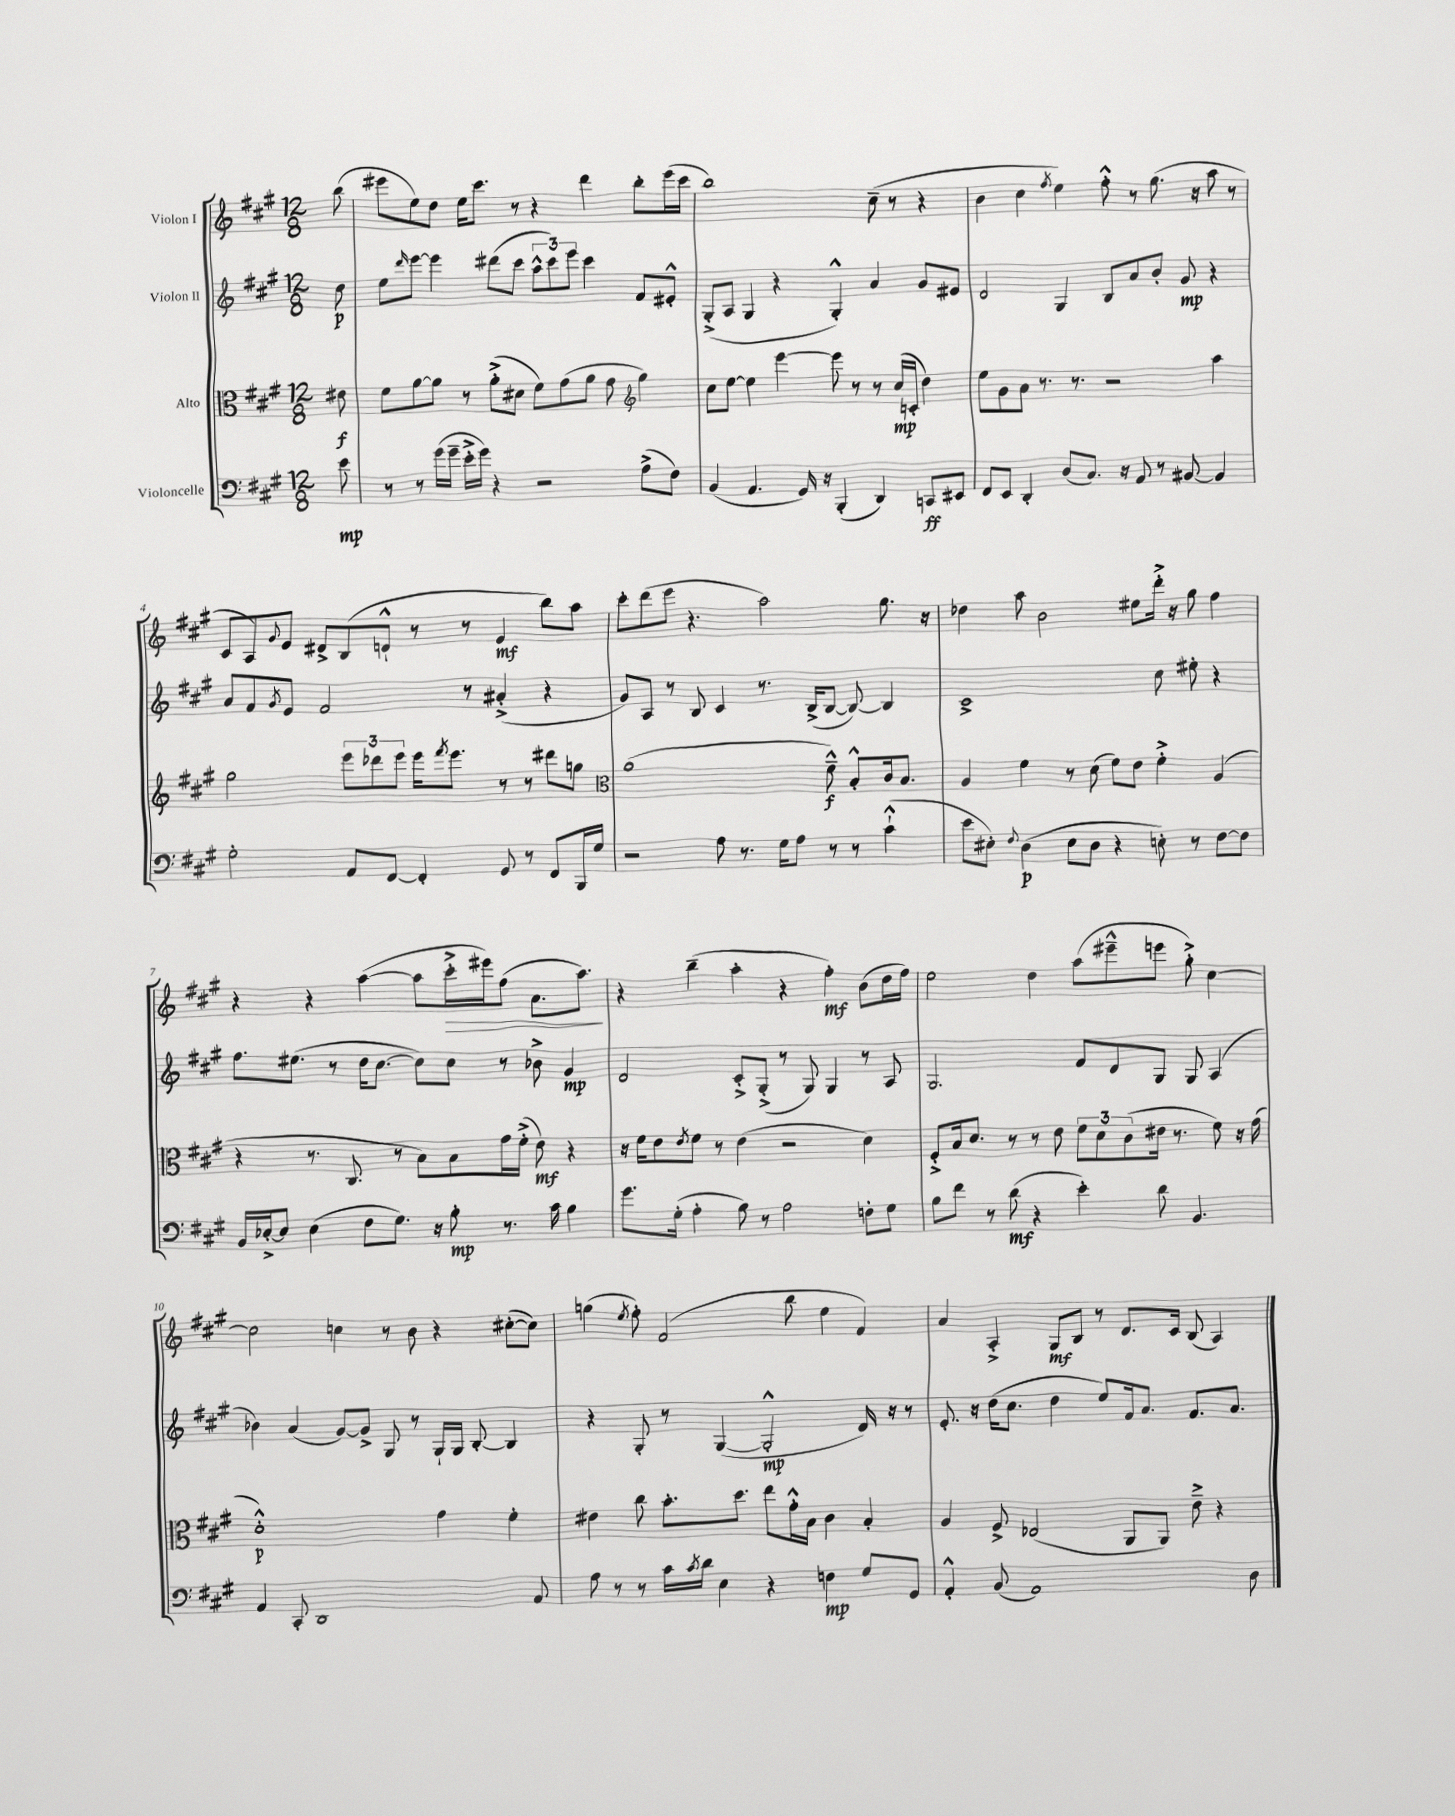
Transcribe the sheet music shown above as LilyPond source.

<<
\new StaffGroup <<
\new Staff = "s0" \with { instrumentName = "Violon I" } {
    \clef treble \key a \major \numericTimeSignature \time 12/8 \partial 8
    b''8( |
    eis'''8 e''8) d''8 e''16 cis'''8. r8 r4 d'''4 b''8-. eis'''16( cis'''16 |
    b''1) cis''8--( r8 r4 |
    b'4 cis''4 \acciaccatura { fis''8 } e''4) fis''8-.-^ r8 gis''8.( r16 a''8 r8 |
    cis'8 a8) \appoggiatura { gis'8 } e'8 dis'8-> b8( d'8-!-^ r8 r8 e'4\mf b''8) a''8 |
    cis'''8-. d'''8( e'''8 r4. a''2) gis''8. r16 |
    des''4 a''8 b'2 eis''8 d'''16-.-> r16 gis''8 fis''4 |
    r4 r4 a''4~( a''8 cis'''16-.->\> eis'''16) fis''8( a'8. a''8.\!) |
    r4 b''4--( a''4-. r4 fis''4-.\mf) b'8( d''16 fis''16) |
    e''2 d''4 a''8( eis'''8---^ e'''8 gis''8-.->) cis''4~ |
    cis''2 c''4 r8 b'8 r4 cis''8~-.( cis''8) |
    g''4( \acciaccatura { e''8 } fis''8-.) fis'2( b''8 e''4 fis'4) |
    a'4 a4-.-> gis8\mf b8 r8 d'8. cis'16 b8( a4) \bar "|." |
}
\new Staff = "s1" \with { instrumentName = "Violon II" } {
    \clef treble \key a \major \numericTimeSignature \time 12/8 \partial 8
    d''8\p |
    e''8 \grace { d'''16 } e'''8~ e'''4 dis'''8( cis'''8 \tuplet 3/2 { a''8-^ cis'''8) e'''8 } cis'''4 fis'8 eis'8-.-^ |
    gis8-.->( a8 gis4 r4 gis4-.-^) a'4 gis'8 eis'8 |
    d'2 gis4 b8 a'8 b'8-. gis'8\mp r4 |
    a'8 fis'8 \acciaccatura { gis'8 } e'8 fis'2 r8 ais'4-.->( r4 |
    gis'8) a8 r8 b8 cis'4 r8. b16->( b8~ b8~) b4 |
    cis'1-> cis''8 eis''8-. r4 |
    fis''8. eis''8.( r8 d''16 cis''8.~ cis''8) cis''8 r8 bes'8-> gis'4\mp |
    d'2 cis'8-.-> gis8-.->( r8 gis8) gis4 r8 a8 |
    gis2. fis'8 d'8 gis8 gis8 a4( |
    bes'4) a'4( gis'8~) gis'8-> gis8 r8 gis16-! gis16 b8~-. b4 |
    r4 gis8-. r8 gis4~( gis2-.-^\mp d'16) r16 r8 |
    e'8.-. r16 d''16( cis''8. d''4 e''8) fis'16 a'8. fis'8. a'8. \bar "|." |
}
\new Staff = "s2" \with { instrumentName = "Alto" } {
    \clef alto \key a \major \numericTimeSignature \time 12/8 \partial 8
    eis'8\f |
    fis'8 a'8~ a'8 r8 a'8-.->( dis'8 fis'8) gis'8( a'8 gis'8 \clef treble gis''4) |
    cis''8 e''8~ e''4 e'''4~ e'''8 r8 r8 cis''16\mp( c'16-. d''4) |
    e''8 gis'8 a'8 r8. r8. r2 a''4 |
    gis''2 \tuplet 3/2 { e'''8 des'''8 e'''8 } e'''16 \acciaccatura { fis'''8 } e'''8. r8 r8 dis'''8 g''8 |
    \clef alto a'1( fis'8---^\f) b8-.-^ cis'16 b8. |
    a4 fis'4 r8 d'8( fis'8) e'8 fis'4-.-> a4( |
    r4 r8. cis8. r8 b8) b8 gis'16 fis'16-.->( e'8\mf) r4 |
    r16 fis'16 e'8 \acciaccatura { e'8 } fis'8 r8 e'4( r2 d'4) |
    fis8-.-> b16 d'8. r8 r8 e'8 \tuplet 3/2 { fis'8 d'8 cis'8( } eis'16 r8. fis'8) r16 gis'16( |
    d'1-.-^\p) gis'4 fis'4-. |
    eis'4 cis''8 b'8.-. d''8. e''8 gis'16-.-^ b16 cis'4 b4-. |
    a4 fis8-> ees2( a,8 a,8) e'8---> r4 \bar "|." |
}
\new Staff = "s3" \with { instrumentName = "Violoncelle" } {
    \clef bass \key a \major \numericTimeSignature \time 12/8 \partial 8
    e'8\mp |
    r8 r8 gis'16( gis'16-- e'16-.-> gis'16) r4 r2 a8->( fis8) |
    b,4( a,4. gis,16) r16 b,,4-.( d,4) c,8\ff eis,8 |
    fis,8 e,8 d,4-. d8( cis8.) r16 a,8 r8 bis,8~ bis,4 |
    gis2-. a,8 fis,8~ fis,4-. gis,8 r8 fis,8 b,,16 gis16 |
    r2 a8 r8. gis16 a8 r8 r8 cis'4-!-^( |
    e'8 eis8-.) \appoggiatura { fis8 } d4\p( eis8 d8 r4 e8-.) r8 fis8~ fis8 |
    b,16 ees16~-.-> ees8 ees4( fis8 gis8.) r16 b8-.\mp r8. cis'16 b4 |
    gis'8. gis16-.( a4-. b8) r8 a2 f8-. gis8 |
    b8 fis'8 r8 d'8\mf( r4 e'4-.) d'8 b,4. |
    a,4 cis,8-. d,1 a,8 |
    a8 r8 r8 cis'16 \acciaccatura { cis'8 } d'16 e4 r4 f4\mp gis8 gis,8 |
    a,4-.-^ b,8( a,1) d8 \bar "|." |
}
>>
>>
